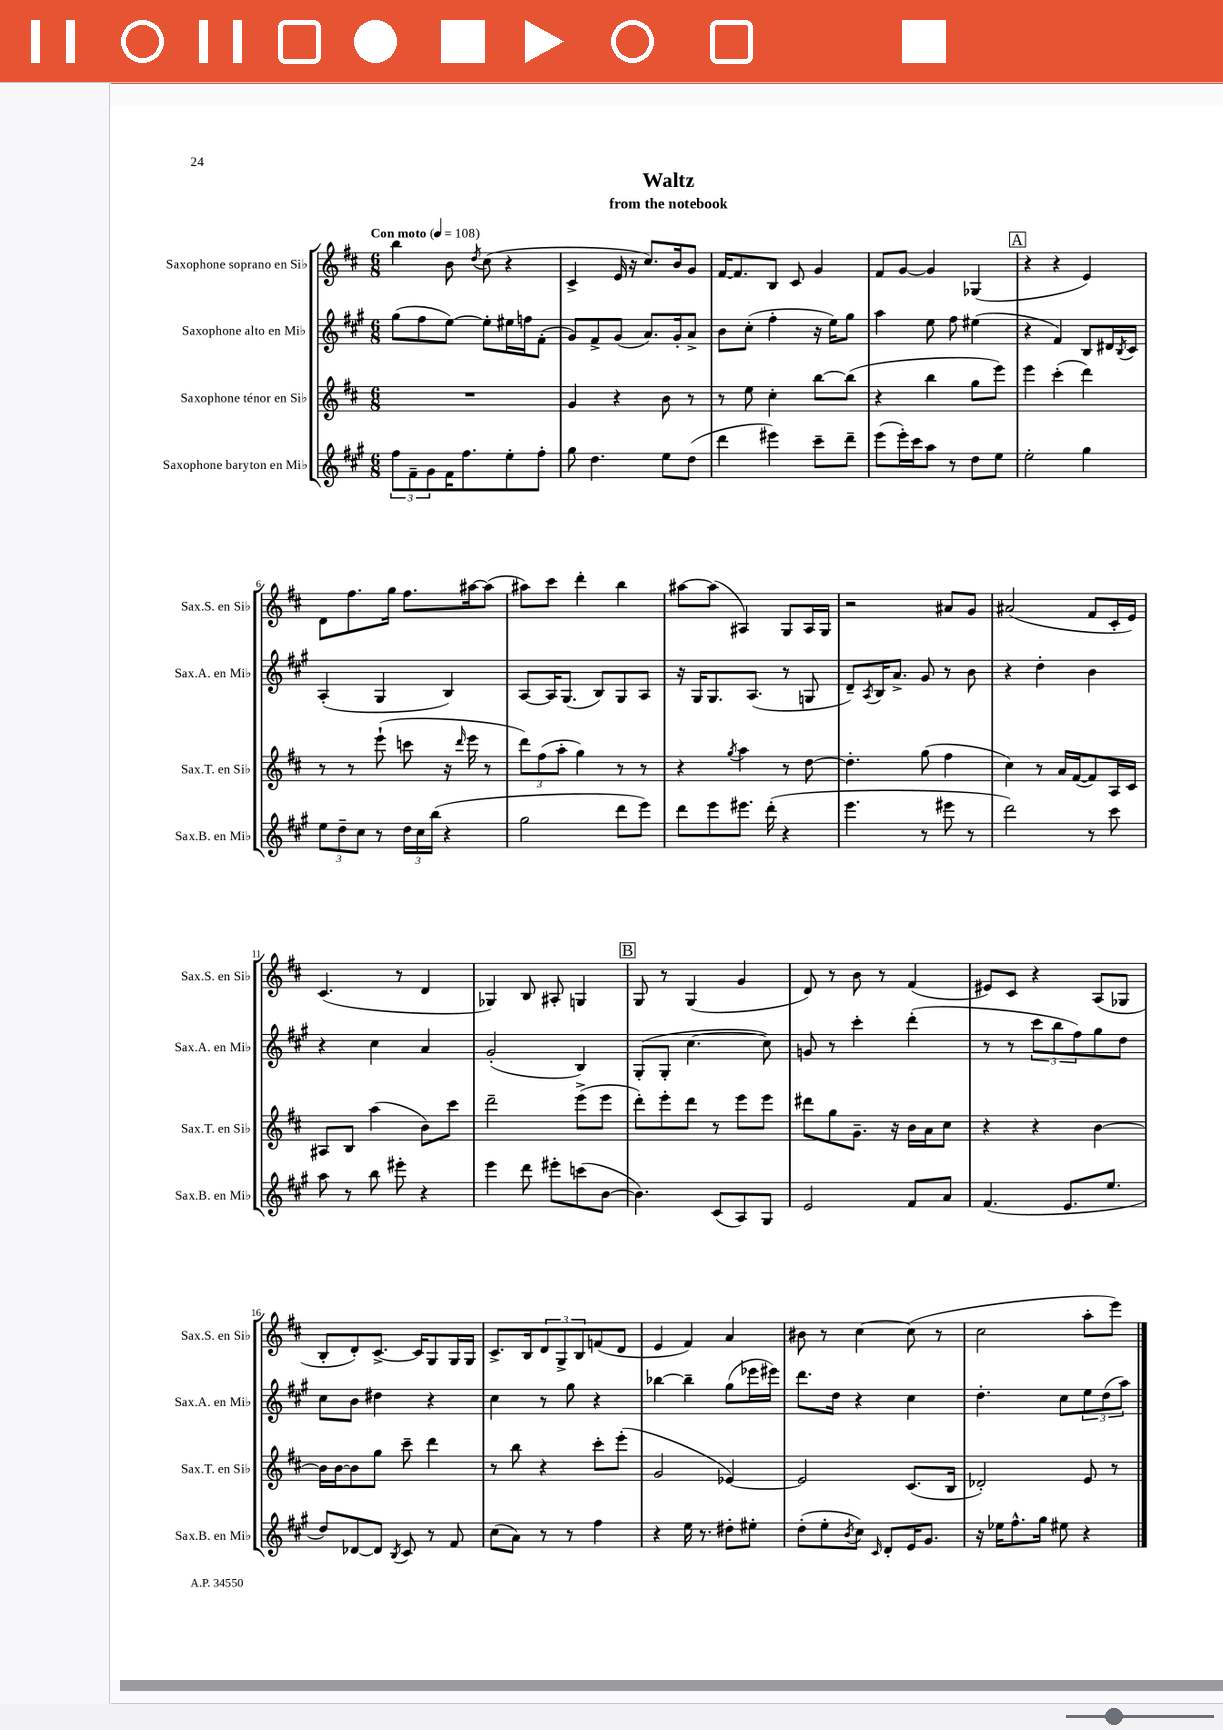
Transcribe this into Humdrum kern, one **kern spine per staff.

**kern	**kern	**kern	**kern
*part4	*part3	*part2	*part1
*staff4	*staff3	*staff2	*staff1
*I"Saxophone baryton en Mi♭	*I"Saxophone ténor en Si♭	*I"Saxophone alto en Mi♭	*I"Saxophone soprano en Si♭
*I'Sax.B. en Mi♭	*I'Sax.T. en Si♭	*I'Sax.A. en Mi♭	*I'Sax.S. en Si♭
*clefG2	*clefG2	*clefG2	*clefG2
*k[f#c#g#]	*k[f#c#]	*k[f#c#g#]	*k[f#c#]
*M6/8	*M6/8	*M6/8	*M6/8
*MM108	*MM108	*MM108	*MM108
=1	=1	=1	=1
!	!	!	!LO:TX:a:B:t=Con moto
12ff#\L	2.r	(8gg#\L	4bb\
12f#~\	.	.	.
.	.	8ff#\	.
12g#\	.	.	.
16f#\K	.	[8ee\J)	8b\
8.ff#\	.	.	.
.	.	.	8qdd/
.	.	8ee'\L]	(8cc#\
8ee'\	.	16ee#X\L	4r
.	.	16ffn\J	.
8ff#'\J	.	(8f#'\J	.
=2	=2	=2	=2
8gg#\	4g/	8g#/L)	4c#^/
4.dd\	.	8f#^/	.
.	4r	(8g#/J	16e/
.	.	.	16r
.	.	8.a/L)	8.cc#/L)
8ee\L	8b\	.	.
.	.	16g#'/k	16b/k
(8dd\J	8r	8a^/J	8g/J
=3	=3	=3	=3
4ddd\	8r	8b\L	[16f#/KL
.	.	.	8.f#/]
.	8ee\	(8cc#'\J	.
4eee#X\)	4cc#'\	4ff#'\	8B/J
.	.	.	8c#/
8ccc#~\L	[8bb\L	16r	4g/
.	.	16ee\KL)	.
8ddd~\J	(8bb\J]	8gg#\J	.
=4	=4	=4	=4
(8eee\L	4r	4aa\	8f#/L
16eee'\L)	.	.	[8g/J
16ccc#\J	.	.	.
8aa\J	4bb\	8ee\	4g/]
8r	.	8ff#\	.
8dd\L	8gg\L	(4ee#X\	(4G-X/
8ee\J	8eee\J)	.	.
!!LO:REH:place=s1:t=A
=5	=5	=5	=5
2ee'\	4eee\	4r	4r
.	(4ccc#'\	4f#/)	4r
4gg#\	4ddd\)	8B/L	4e/)
.	.	16d#X/L	.
.	.	8qB/	.
.	.	16c#/JJ	.
!!LO:LB:g=z
=6	=6	=6	=6
12ee\L	8r	(4A'/	8d\L
12dd~\	.	.	.
.	8r	.	8.ff#\
12cc#\J	.	.	.
8r	(8eee`\	4G#/	.
.	.	.	16gg\Jk
24dd\LL	8cccn\	.	8.ff#\L
24cc#\	.	.	.
(24bb\JJ	.	.	.
4r	16r	4B/)	.
.	16qqddd/	.	.
.	16eee\	.	[16aa#X\k
.	8r	.	(8aa#\J]
=7	=7	=7	=7
2gg#\	12ddd\L)	[8A/L	8aa#X\L)
.	(12ff#\	.	.
.	.	16A/K]	8ccc#\J
.	12aa'\J	.	.
.	.	(8.G#/J	.
.	4gg\)	.	4ddd'\
.	.	8B/L)	.
8ddd\L	8r	8G#/	4bb\
8eee\J)	8r	8A/J	.
=8	=8	=8	=8
8ddd\L	4r	16r	[8aa#X\L
.	.	16G#/KL	.
8eee\	.	8.G#/	(8aa#\J]
.	8qgg/	.	.
8.eee#X\J	4aa\	.	4A#X/)
.	.	(8.A/J	.
(16ddd'\	.	.	.
4r	8r	8r	8G/L
.	[8dd\	8Gn/	16A#/L
.	.	.	16G/JJ
=9	=9	=9	=9
4.eee\	4.dd'\]	8d~/L)	2r
.	.	8qA/	.
.	.	16B/K	.
.	.	8.a^/J	.
8r	(8gg\	8g#/	.
8eee#X\	4ff#\	8r	8a#X/L
8r	.	8b\	8g/J
=10	=10	=10	=10
2ddd\)	4cc#\)	4r	(2a#X/
.	8r	4dd'\	.
.	16a/LL	.	.
.	([16f#/J	.	.
8r	8f#/])	4b\	8f#/L
8ccc#\	16A/L	.	16c#'/L
.	16c#/JJ	.	16e/JJ)
!!LO:LB:g=z
=11	=11	=11	=11
8aa\	8A#X/L	4r	(4.c#/
8r	8B/J	.	.
8bb\	(4aa\	4cc#\	.
8eee#X'\	.	.	8r
4r	8b\L)	4a/	4d/
.	8ccc#\J	.	.
=12	=12	=12	=12
4eee\	2ddd~\	(2g#'/	4G-X/)
8ddd\	.	.	8B/
8eee#X'\L	.	.	8A#X'/
(8cccn\	(8eee^\L	4B/)	4Gn/
[8b\J	8eee\J	.	.
!!LO:REH:place=s1:t=B
=13	=13	=13	=13
4.b\])	8ddd'\L)	(8G#'/L	8G/
.	8eee'\	8G#'/J	8r
.	8ddd\J	[4.cc#\	(4G/
(8c#/L	8r	.	.
8A/)	8eee\L	.	4g/
8G#/J	8eee\J	8cc#\])	.
=14	=14	=14	=14
2e/	8ddd#X\L	8gn/	8d/)
.	8gg\	8r	8r
.	8.g~\J	4ccc#'\	8b\
.	.	.	8r
.	16r	.	.
8f#/L	16b\LL	(4ddd'\	(4f#/
.	16a\J	.	.
8a/J	8cc#\J	.	.
=15	=15	=15	=15
(4.f#/	4r	8r	8e#X/L)
.	.	8r	8c#/J
.	4r	12ccc#\L	4r
.	.	12bb\	.
8.e/L	.	.	.
.	.	12ff#\)	.
.	[4b\	8gg#\	(8A/L
8.ee/J	.	.	.
.	.	8dd\J	8G-X/J
!!LO:LB:g=z
=16	=16	=16	=16
8dd/L)	16b\LL]	8cc#\L	8B'/L
.	[16b\J	.	.
[8d-X/	8b\]	8b\J	8d'/)
8d-/J]	8gg\J	4dd#X\	[8.c#^/J
8qB/	.	.	.
8c#/	8ccc#~\	.	.
.	.	.	16c#/KL]
8r	4ddd\	4r	8G/
8f#/	.	.	16G/L
.	.	.	16G/JJ
=17	=17	=17	=17
(8cc#\L	8r	4cc#\	8.c#^/L
8a\J)	8bb\	.	.
.	.	.	16B/k
8r	4r	8r	12d/
.	.	.	12G^/
8r	.	8gg#\	.
.	.	.	12B/
4ff#\	8ccc#'\L	4r	(8fn/
.	(8eee'\J	.	8d/J
=18	=18	=18	=18
4r	2g/	[4bb-X\	4e/
16ee\	.	4bb-~\]	4f#/)
8.r	.	.	.
8dd#X'\L	[4e-X/)	(8gg#\L	4a/
8ee#X'\J	.	16eee-X\L	.
.	.	16eee#X\JJ)	.
=19	=19	=19	=19
(8dd'\L	2e-/]	8.ddd\L	8b#X\
8ee'\	.	.	8r
.	.	16dd\Jk	.
8qb/	.	.	.
8cc#\J)	.	4r	[4cc#\
16qqc#/	.	.	.
8d'/L	.	.	.
16e/K	(8.c#/L	4cc#\	(8cc#\]
8.g#/J	.	.	.
.	.	.	8r
.	16B/Jk	.	.
=20	=20	=20	=20
16r	2d-X'/)	4.dd'\	2cc#\
16ee-X\KL	.	.	.
8.ff#^^\	.	.	.
16gg#\Jk	.	.	.
8ee#X\	.	8cc#\L	.
4r	8e/	12ee\	8aa'\L
.	.	(12dd\	.
.	8r	.	8eee\J)
.	.	12aa\J)	.
==	==	==	==
*-	*-	*-	*-
